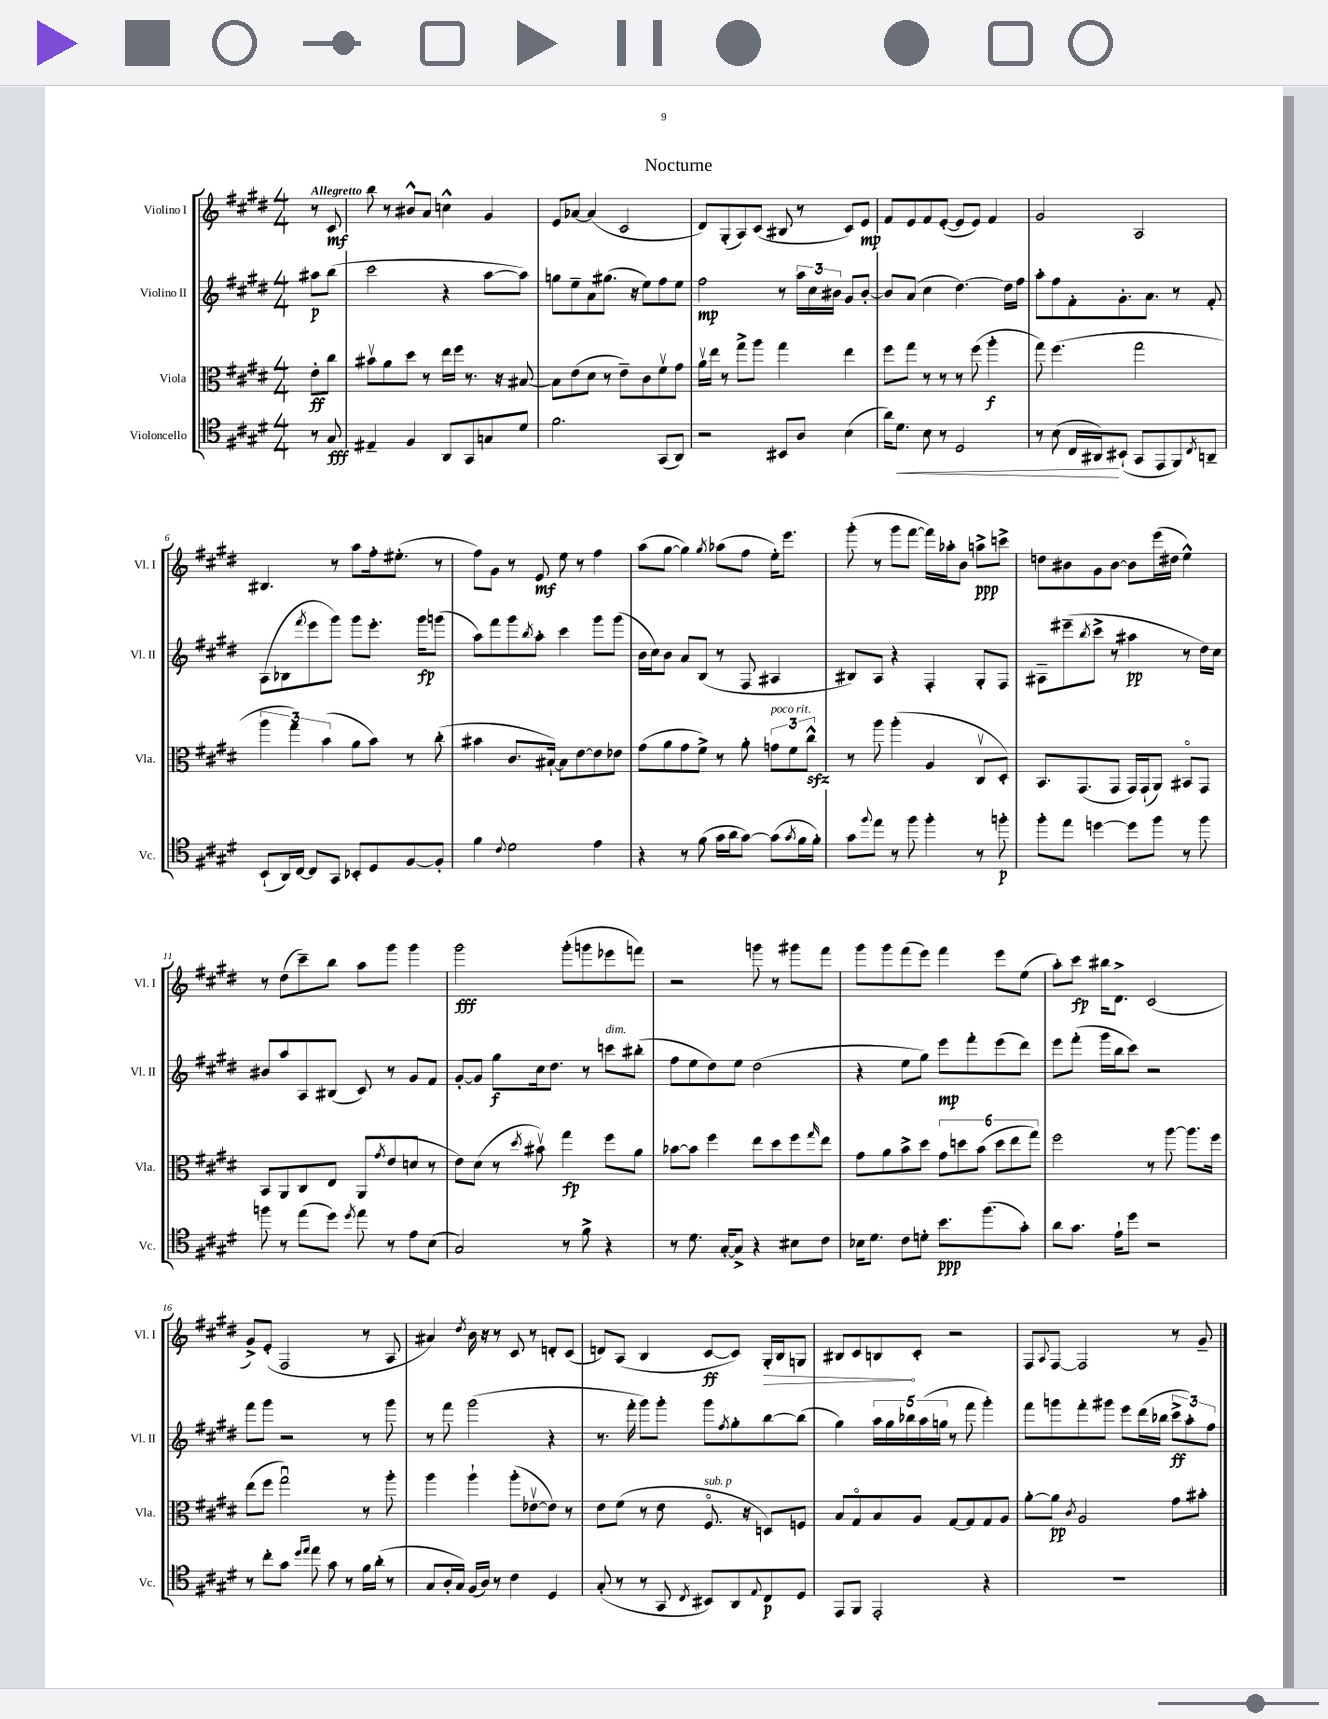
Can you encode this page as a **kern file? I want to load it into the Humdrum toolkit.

**kern	**dynam	**kern	**dynam	**kern	**dynam	**kern	**dynam
*part4	*part4	*part3	*part3	*part2	*part2	*part1	*part1
*staff4	*staff4	*staff3	*staff3	*staff2	*staff2	*staff1	*staff1
*I"Violoncello	*	*I"Viola	*	*I"Violino II	*	*I"Violino I	*
*I'Vc.	*	*I'Vla.	*	*I'Vl. II	*	*I'Vl. I	*
*clefC4	*	*clefC3	*	*clefG2	*	*clefG2	*
*k[f#c#g#d#]	*	*k[f#c#g#d#]	*	*k[f#c#g#d#]	*	*k[f#c#g#d#]	*
*M4/4	*	*M4/4	*	*M4/4	*	*M4/4	*
=	=	=	=	=	=	=	=
!	!	!	!	!	!	!LO:TX:a:B:t=Allegretto	!
8r	.	8e'\L	ff	8aa#X\L	p	8r	.
8G#/	fff	8cc#\J	.	(8bb\J	.	8c#/	mf
=1	=1	=1	=1	=1	=1	=1	=1
4E#X~/	.	8b#Xv\L	.	2ccc#\	.	8bb\	.
.	.	8a\	.	.	.	8r	.
4F#/	.	8dd#\J	.	.	.	8b#X^^/L	.
.	.	8r	.	.	.	8a/J	.
8AA/L	.	16ee\LL	.	4r	.	4ccn^^\	.
.	.	16ff#\JJ	.	.	.	.	.
8GG#/	.	8.r	.	.	.	.	.
8Gn/	.	.	.	[8aa\L	.	4g#/	.
.	.	16r	.	.	.	.	.
8d#/J	.	[8B#X/	.	8aa\J])	.	.	.
=2	=2	=2	=2	=2	=2	=2	=2
2.f#\	.	8B#\L]	.	8ggn\L	.	8e/L	.
.	.	(8e\	.	8ee~\	.	[8a-X/J	.
.	.	8d#\J	.	8a\	.	(4a-/]	.
.	.	8r	.	(8.gg#X\J	.	.	.
.	.	8e~\L)	.	.	.	2c#/	.
.	.	.	.	16r	.	.	.
.	.	8c#\	.	8ee\L)	.	.	.
(8GG#/L	.	8f#v\	.	8ff#\	.	.	.
8AA/J)	.	8g#\J	.	8ee\J	.	.	.
=3	=3	=3	=3	=3	=3	=3	=3
2r	.	16av\LL	.	2ff#\	mp	8d#/L)	.
.	.	16ee\JJ	.	.	.	.	.
.	.	8r	.	.	.	(8G#'/	.
.	.	8gg#^\L	.	.	.	8A/)	.
.	.	8aa\J	.	.	.	(8c#/J	.
8BB#X/L	.	4gg#\	.	8r	.	8B#X/	.
8A/J	.	.	.	24aa\LL	.	8r	.
.	.	.	.	24cc#\	.	.	.
.	.	.	.	24b#X\JJ	.	.	.
(4B\	.	4ee\	.	8g#/L	.	8c#/L)	.
.	.	.	.	[8b#'/J	.	8e/J	mp
=4	=4	=4	=4	=4	=4	=4	=4
16a\KL)	.	8ff#\L	.	8b#/L]	.	8f#/L	.
!	!LO:HP:b	!	!	!	!	!	!
8.d#\J	<	.	.	.	.	.	.
.	.	8gg#\J	.	(8a/J	.	8e/	.
8B\	.	8r	.	4cc#\	.	8f#/	.
8r	.	8r	.	.	.	([8e'/J	.
2D#/	.	8r	.	[4.dd#\)	.	8e/L]	.
.	.	(8ff#\	.	.	.	8e/J)	.
.	.	4aa'\	f	.	.	4f#/	.
.	.	.	.	16dd#\LL]	.	.	.
.	.	.	.	16ff#\JJ	.	.	.
=5	=5	=5	=5	=5	=5	=5	=5
8r	.	8gg#\)	.	8aa'\L	.	2g#/	.
(8B\	.	(4.ff#\	.	8ff#\	.	.	.
16C#/LL	.	.	.	8f#'\	.	.	.
16AA#X/J)	.	.	.	.	.	.	.
(8BB#X`/J	[	.	.	8.g#'\	.	.	.
8GG#/L	.	2gg#\	.	.	.	2A/	.
.	.	.	.	8.a\J	.	.	.
8EE/	.	.	.	.	.	.	.
8FF#/)	.	.	.	8r	.	.	.
8qC#/	.	.	.	.	.	.	.
8AAn~/J	.	.	.	8f#'/	.	.	.
!!LO:LB:g=z
=6	=6	=6	=6	=6	=6	=6	=6
(8BB`/L	.	6aa\	.	(8A\L	.	4.B#X/	.
16AA/L)	.	.	.	8B-X\	.	.	.
.	.	6gg#\)	.	.	.	.	.
[16C#/JJ	.	.	.	.	.	.	.
.	.	.	.	8qfff#/	.	.	.
8C#/L]	.	.	.	8eee\	.	.	.
.	.	(6b\	.	.	.	.	.
8GG#/J	.	.	.	8ggg#\J)	.	8r	.
8BB-X'/L	.	8a\L	.	8ggg#\L	.	8aa\L	.
8D#/	.	8b\J)	.	8.eee'\J	.	16ff#'\k	.
.	.	.	.	.	.	(8.ee#X'\J	.
[8F#/	.	8r	.	.	.	.	.
.	.	.	.	16ggg#\KL	fp	.	.
8F#'/J]	.	(8cc#'\	.	(8gggn\J	.	8r	.
=7	=7	=7	=7	=7	=7	=7	=7
4f#\	.	4b#X\	.	8aa\L)	.	8ff#\L)	.
.	.	.	.	8fff#\	.	8g#\J	.
8qqc#/	.	.	.	.	.	.	.
2d#\	.	8.c#/L	.	8ggg#\	.	8r	.
.	.	.	.	8qbb/	.	.	.
.	.	.	.	8aa'\J	.	8e/	mf
.	.	[16B#X`/Jk)	.	.	.	.	.
.	.	8B#\L]	.	4ccc#\	.	8ee\	.
.	.	[8e\	.	.	.	8r	.
4e\	.	8e\]	.	8ggg#\L	.	4ff#\	.
.	.	8e-X\J	.	(8ggg#\J	.	.	.
=8	=8	=8	=8	=8	=8	=8	=8
4r	.	(8g#\L	.	16b\LL	.	(8aa\L	.
.	.	.	.	16cc#\J)	.	.	.
.	.	8a\	.	8b\J	.	[8gg#\J	.
8r	.	8g#\	.	8a/L	.	4gg#\])	.
(8f#\	.	8f#^\J)	.	(8B/J	.	.	.
.	.	.	.	.	.	8qgg#/	.
16g#\LL	.	8r	.	8r	.	(8aa-X\L	.
16a\J	.	.	.	.	.	.	.
[8g#\J)	.	8a'\	.	8F#/	.	8ff#\J	.
!	!	!LO:TX:a:i:t=poco rit.	!	!	!	!	!
(8g#\L]	.	12gn\L	.	4A#X/	.	16ee'\KL)	.
.	.	.	.	.	.	8.eee\J	.
.	.	12f#\	.	.	.	.	.
8qg#/	.	.	.	.	.	.	.
16f#\L	.	.	.	.	.	.	.
.	.	12cc#zz^^\J	.	.	.	.	.
16f#'\JJ)	.	.	.	.	.	.	.
=9	=9	=9	=9	=9	=9	=9	=9
8g#\L	.	8r	.	8B#X/L)	.	(8ggg#'\	.
8qqff#/	.	.	.	.	.	.	.
8ee\J	.	8aa\	.	8A/J	.	8r	.
8r	.	(4aa'\	.	4r	.	8ggg#\L	.
8ff#\	.	.	.	.	.	[8fff#\J	.
4ff#'\	.	4A/	.	4F#'/	.	16fff#\LL])	.
.	.	.	.	.	.	16aa-X'\J	.
.	.	.	.	.	.	8b\J	.
8r	.	8C#v/L	.	8G#'/L	.	8aan^\L	ppp
8ffn'\	p	8D#'/J)	.	8F#/J	.	8cccn^\J	.
=10	=10	=10	=10	=10	=10	=10	=10
8ff#'\L	.	8.BB/L	.	8A#X~\L	.	8ddn\L	.
8ee\J	.	.	.	(8eee#X~\	.	8b#X\	.
.	.	(8.GG#/	.	.	.	.	.
.	.	.	.	8qbb/	.	.	.
[4ddn\	.	.	.	8ccc#^\J	.	8g#\	.
.	.	8GG#/J	.	8r	.	[8b#\J	.
8dd\L]	.	16GG#/LL)	.	4aa#X\	pp	8b#\L]	.
.	.	(16GG#`/J	.	.	.	.	.
8ff#\J	.	8AA/J)	.	.	.	(16eee\L	.
.	.	.	.	.	.	16dd#X\JJ	.
8r	.	8BB#X/L	.	8r	.	4ee^^\)	.
8ff#\	.	8GG#/J	.	16dd#\LL)	.	.	.
.	.	.	.	16cc#\JJ	.	.	.
!!LO:LB:g=z
=11	=11	=11	=11	=11	=11	=11	=11
8ffn\	.	8BB/L	.	8b#X/L	.	8r	.
8r	.	8AA/	.	8aa/	.	(8dd#\L	.
(8ee\L	.	8C#/	.	8A/	.	8ccc#~\)	.
8dd#\J)	.	8E/J	.	(8B#X/J	.	8bb\J	.
8qdd#/	.	.	.	.	.	.	.
8ee\	.	(8AA/L	.	8c#/)	.	8aa\L	.
.	.	8qg#/	.	.	.	.	.
8r	.	8e/	.	8r	.	8ggg#\J	.
8e\L	.	8dn/J	.	8g#/L	.	4ggg#\	.
(8B\J	.	8r	.	8f#/J	.	.	.
=12	=12	=12	=12	=12	=12	=12	=12
2G#/)	.	8e\L)	.	[8g#'/L	.	2ggg#\	fff
.	.	(8d#\J	.	8g#/J]	.	.	.
.	.	8r	.	8gg#\L	f	.	.
.	.	8qdd#/	.	.	.	.	.
.	.	8b#Xv\)	.	16cc#\k	.	.	.
.	.	.	.	8.dd#\J	.	.	.
8r	.	4gg#\	fp	.	.	(8ggg#'\L	.
8f#^\	.	.	.	8r	.	8gggn\	.
!	!	!	!	!LO:TX:a:i:t=dim.	!	!	!
4r	.	8ff#\L	.	8cccn\L	.	8eee-X\	.
.	.	8a\J	.	(8bb#X'\J	.	8fffn\J)	.
=13	=13	=13	=13	=13	=13	=13	=13
8r	.	[8b-X\L	.	8ff#\L	.	2r	.
8.d#\	.	8b-\J]	.	8ee\	.	.	.
.	.	4ff#\	.	8dd#\)	.	.	.
[16G#'/KL	.	.	.	.	.	.	.
8G#^/J]	.	.	.	8ee\J	.	.	.
4r	.	8ee\L	.	(2dd#\	.	8gggn\	.
.	.	8dd#\	.	.	.	8r	.
8B#X\L	.	8ff#\	.	.	.	8ggg#X\L	.
.	.	16qqgg#/	.	.	.	.	.
8c#\J	.	8ee\J	.	.	.	8fff#\J	.
=14	=14	=14	=14	=14	=14	=14	=14
16B-X\KL	.	8g#\L	.	4r	.	8ggg#\L	.
8.d#\J	.	.	.	.	.	.	.
.	.	8a\	.	.	.	8ggg#\	.
8c#\L	.	8b^\	.	8ee\L	.	(8fff#\	.
8dn'\J	.	8dd#\J	.	8gg#\J)	.	8eee\J)	.
8.b\L	ppp	12g#\L	.	8eee\L	mp	4fff#\	.
.	.	12ddn\	.	.	.	.	.
.	.	.	.	8fff#'\	.	.	.
.	.	(12b\J	.	.	.	.	.
(8.ff#\	.	.	.	.	.	.	.
.	.	12dd\L	.	(8eee\	.	8eee\L	.
.	.	12ee\	.	.	.	.	.
8g#'\J)	.	.	.	8ddd#\J)	.	(8ee\J	.
.	.	12gg#\J)	.	.	.	.	.
=15	=15	=15	=15	=15	=15	=15	=15
8a\L	.	2ff#\	.	8eee\L	.	8aa'\L)	.
8.g#\J	.	.	.	(8fff#'\J	.	8ccc#\J	fp
.	.	.	.	16ggg#\LL	.	16bb#X\KL	.
16e`\KL	.	.	.	16bb\J	.	8.d#^\J	.
8dd#\J	.	.	.	8ccc#\J)	.	.	.
2r	.	8r	.	2r	.	(2c#/	.
.	.	[8aa\	.	.	.	.	.
.	.	8.aa\L]	.	.	.	.	.
.	.	16ff#\Jk	.	.	.	.	.
!!LO:LB:g=z
=16	=16	=16	=16	=16	=16	=16	=16
8r	.	(8ee\L	.	8fff#\L	.	8g#^/L)	.
8cc#'\L	.	8ff#\J	.	8ggg#\J	.	(8e'/J	.
8g#\J	.	2gg#u\)	.	2r	.	2F#/	.
16qqdd#/LL	.	.	.	.	.	.	.
16qqee/JJ	.	.	.	.	.	.	.
8ee\	.	.	.	.	.	.	.
8g#\	.	.	.	.	.	.	.
8r	.	.	.	.	.	.	.
16f#\LL	.	8r	.	8r	.	8r	.
(16a'\JJ	.	.	.	.	.	.	.
8r	.	8aa'\	.	8ggg#\	.	8A/	.
=17	=17	=17	=17	=17	=17	=17	=17
8G#/L	.	4aa\	.	8r	.	4a#X/)	.
16A'/L	.	.	.	8fff#\	.	.	.
16G#/JJ)	.	.	.	.	.	.	.
.	.	.	.	.	.	8qdd#/	.
(16F#/LL	.	4aa`\	.	(2ggg#\	.	16b\	.
16A/JJ)	.	.	.	.	.	16r	.
8r	.	.	.	.	.	8r	.
4c#\	.	(8aa'\L	.	.	.	8c#/	.
.	.	[8e-Xv\	.	.	.	8r	.
4D#/	.	8e-\J])	.	4r	.	8dn'/L	.
.	.	8r	.	.	.	(8c#/J	.
=18	=18	=18	=18	=18	=18	=18	=18
(8G#'/	.	8e\L	.	8.r	.	8dn/L)	.
8r	.	(8f#\J	.	.	.	(8A/J	.
.	.	.	.	16fff#'\	.	.	.
8r	.	8r	.	8ggg#\L)	.	4B/	.
8GG#/	.	8e\	.	8ggg#'\J	.	.	.
8qC#/	.	.	.	.	.	.	.
!	!	!LO:TX:a:i:t=sub. p	!	!	!	!	!
8BB#X/L)	.	8.F#/	.	8ggg#\L	.	[8c#/L	ff
.	.	.	.	8qff#/	.	.	.
8AA/	.	.	.	8gg#'\	.	8c#/J])	.
.	.	16r	.	.	.	.	.
8qqE/	.	.	.	.	.	.	.
!	!	!	!	!	!	!	!LO:HP:b
8C#/	p	8Dn/L)	.	[8bb\	.	16G#'/LL	>
.	.	.	.	.	.	16B/J	.
8D#/J	.	8Fn/J	.	(8bb\J]	.	8Gn/J	.
=19	=19	=19	=19	=19	=19	=19	=19
8EE/L	.	8B/L	.	4gg#\)	.	8B#X/L	.
8FF#/J	.	8G#/	.	.	.	8c#/	.
2EE'/	.	8B/	.	20aa\LL	.	8Bn/	.
.	.	.	.	20gg#\	.	.	.
.	.	.	.	20bb-X\	.	.	.
.	.	8A/J	.	.	.	8c#'/J	]
.	.	.	.	(20aa\	.	.	.
.	.	.	.	20ggn\JJ	.	.	.
.	.	[8G#/L	.	8r	.	2r	.
.	.	8G#/]	.	8fff#\	.	.	.
4r	.	8G#/	.	4ggg#'\)	.	.	.
.	.	8A/J	.	.	.	.	.
=20	=20	=20	=20	=20	=20	=20	=20
1r	.	[8a'\L	.	8fff#\L	.	8F#/L	.
.	.	.	.	.	.	8qqA/	.
.	.	8a\J]	pp	8gggn\	.	[8F#/J	.
.	.	8qc#/	.	.	.	.	.
.	.	2A/	.	8fff#'\	.	2F#/]	.
.	.	.	.	8ggg#X\J	.	.	.
.	.	.	.	8eee\L	.	.	.
.	.	.	.	(16ddd#\L	.	.	.
.	.	.	.	16bb-X\JJ	.	.	.
.	.	8g#\L	.	12ccc#^\L	ff	8r	.
.	.	.	.	12aa'\)	.	.	.
.	.	8b#X'\J	.	.	.	8g#~/	.
.	.	.	.	12ff#\J	.	.	.
==	==	==	==	==	==	==	==
*-	*-	*-	*-	*-	*-	*-	*-
